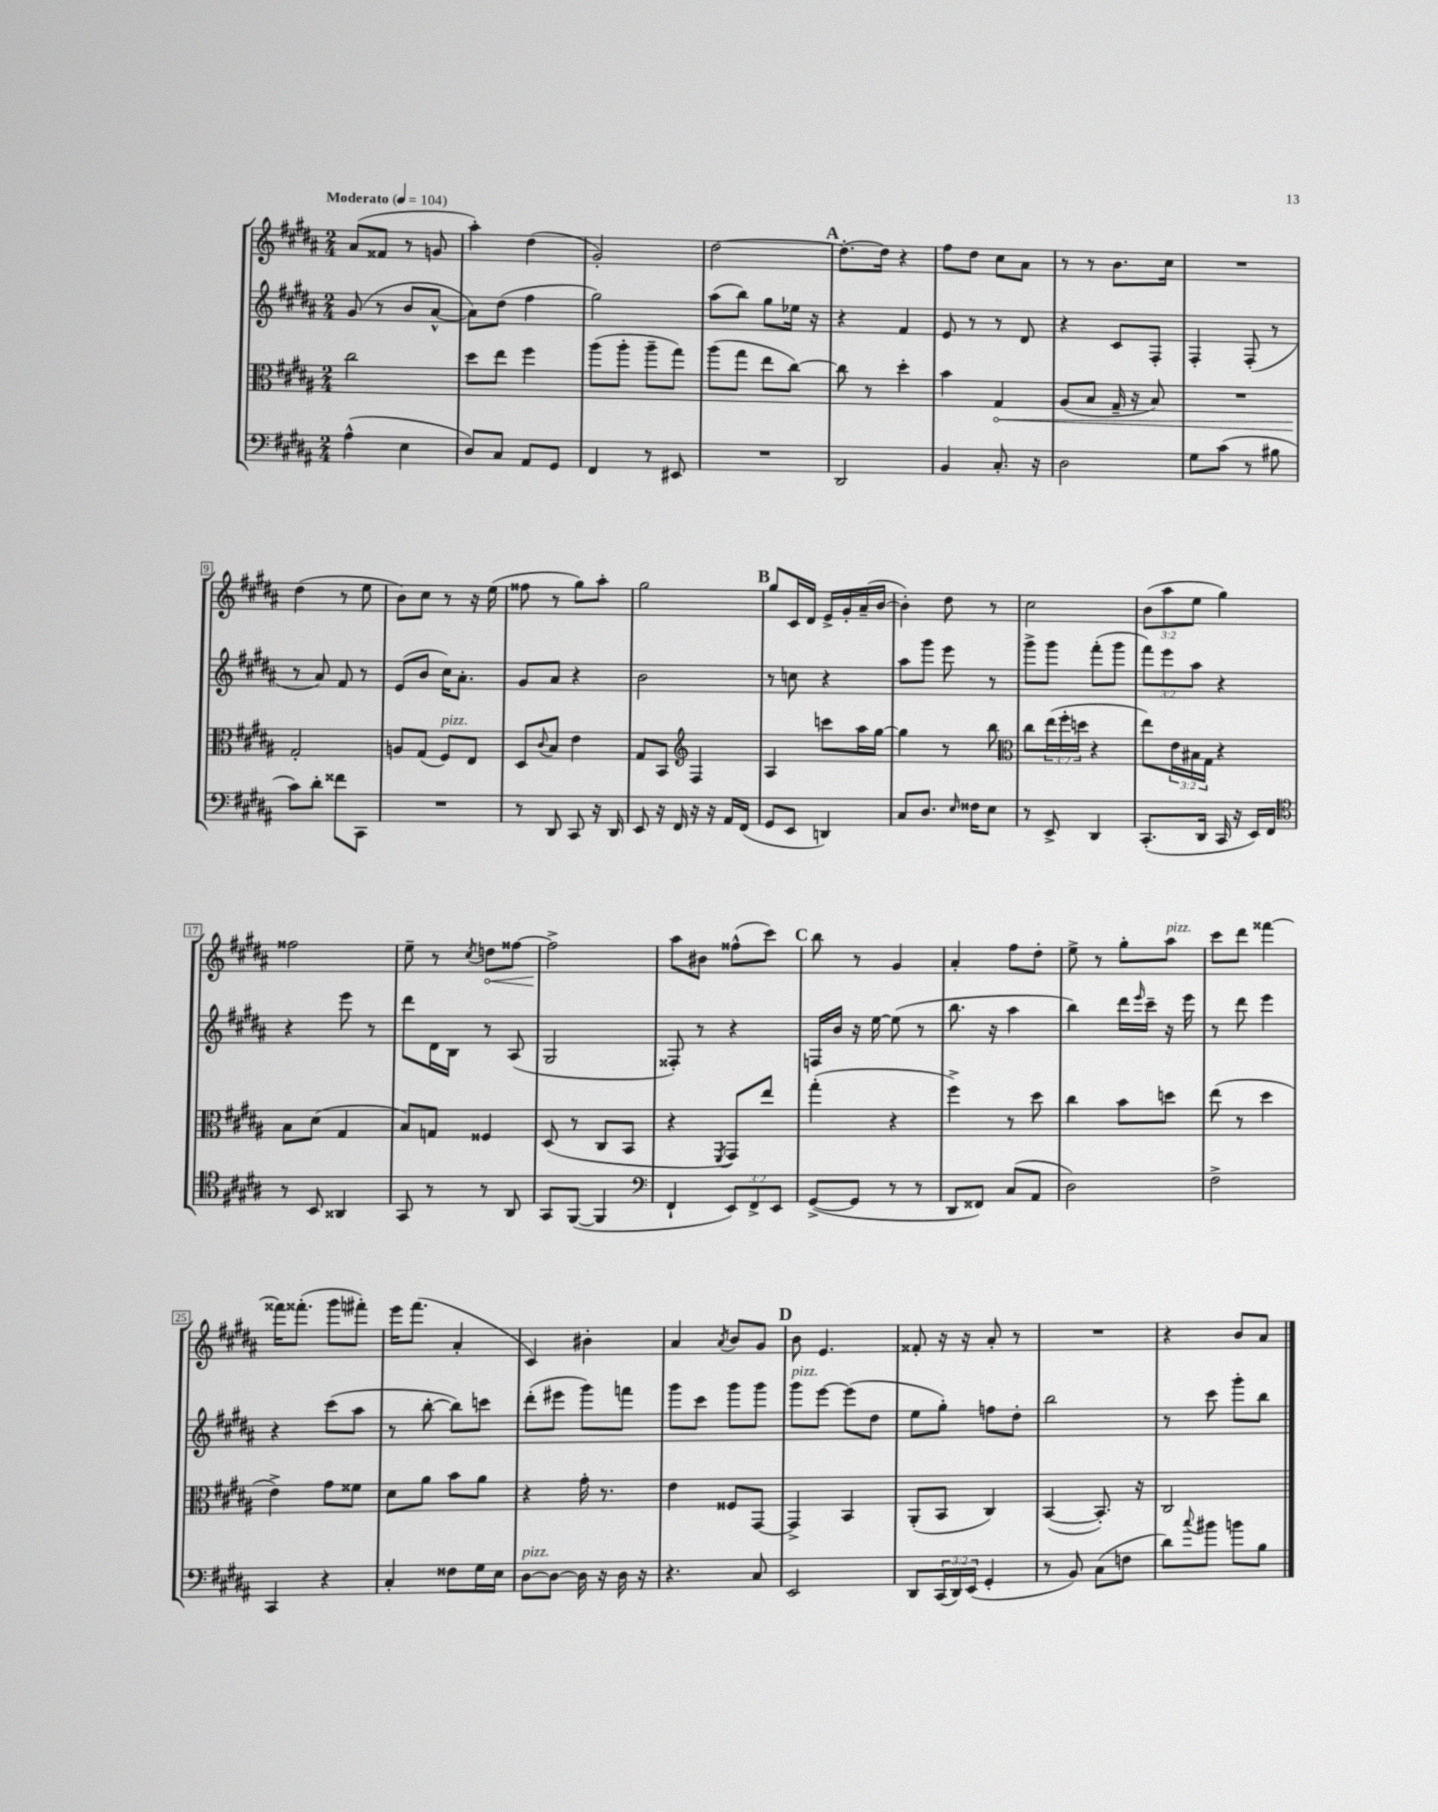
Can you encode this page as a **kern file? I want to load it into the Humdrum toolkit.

**kern	**kern	**kern	**kern
*staff4	*staff3	*staff2	*staff1
*clefF4	*clefC3	*clefG2	*clefG2
*k[f#c#g#d#a#]	*k[f#c#g#d#a#]	*k[f#c#g#d#a#]	*k[f#c#g#d#a#]
*M2/4	*M2/4	*M2/4	*M2/4
*MM104	*MM104	*MM104	*MM104
(4A#^^	2cc#	(8g#	(8a#
.	.	8r	8f##
4E	.	8b	8r
.	.	[8a#^^	8g
=	=	=	=
8D#)	8dd#	8a#])	4aa#')
8C#	8ee	(8dd#	.
8AA#	4ff#	4ff#	(4dd#
8GG#	.	.	.
=	=	=	=
4FF#	(8aa#	2gg#)	2g#')
.	8aa#'	.	.
8r	8aa#~	.	.
8EE#	8gg#)	.	.
=	=	=	=
2r	(8aa#	(8aa#	[2dd#
.	8gg#	8bb)	.
.	8ee	8gg#	.
.	[8cc#)	16ee-	.
.	.	16r	.
=	=	=	=
2DD#	8cc#]	4r	8.dd#'_
.	8r	.	.
.	.	.	16dd#]
.	4dd#'	4f#	4r
=	=	=	=
4BB	4b	8e	8ff#
.	.	8r	8dd#
8.C#'	4G#	8r	8cc#
.	.	8d#	8a#
16r	.	.	.
=	=	=	=
2D#	(8A#	4r	8r
.	8B	.	8r
.	16G#~	8c#	8.b
.	16r	.	.
.	8B)	8F#'	.
.	.	.	16cc#
=	=	=	=
8G#	2r	4F#'	2r
(8c#	.	.	.
8r	.	(8F#'	.
8B#	.	8r	.
=	=	=	=
8c#)	2G#'	8r	(4dd#
8d#'	.	8a#)	.
8f##	.	8f#	8r
8CC#	.	8r	8ee
=	=	=	=
2r	8A	(8e	8b)
.	(8G#	8b	8cc#
.	8F#)	16cc#)	8r
.	.	8.a#'	.
.	8E	.	16r
.	.	.	(16ee
=	=	=	=
8r	8D#	8g#	8ff##
.	8qqc#	.	.
8DD#	8B	8a#	8r
8CC#	4e	4r	8gg#)
16r	.	.	8aa#'
16DD#	.	.	.
=	=	=	=
8EE	8G#	2b	2gg#
16r	8BB	.	.
16FF#	.	.	.
*	*clefG2	*	*
16r	4F#	.	.
16r	.	.	.
16AA#	.	.	.
(16FF#	.	.	.
=	=	=	=
8GG#	4A#	8r	8gg#
8EE	.	8cc	16c#
.	.	.	16d#
4DD)	8ccc	4r	16e^
.	.	.	16g#'
.	16aa#	.	(16a#~
.	[16gg#	.	[16b
=	=	=	=
8C#	4gg#]	8aa#	4b'])
8.D#	.	8ggg#	.
.	8r	8eee	8dd#
16qqE	.	.	.
16F##	.	.	.
8E	8bb	8r	8r
=	=	=	=
*	*clefC3	*	*
8r	8cc#	8ggg#^	2cc#
8EE^	(24ee	8ggg#	.
.	24ff#'	.	.
.	24dd	.	.
4DD#	4r	(8fff#'	.
.	.	8ggg#	.
=	=	=	=
(8.CC#'	8ee)	12fff#)	(12b
.	.	12eee	12aa#
.	24e	.	.
.	24B#	12aa#	12ee
16DD#	.	.	.
.	24G#	.	.
16CC#	4r	4r	4gg#)
16r	.	.	.
16EE)	.	.	.
16FF#	.	.	.
=	=	=	=
*clefC4	*	*	*
8r	8B	4r	2ff##
8BB	(8d#	.	.
4AA##	4G#	8eee	.
.	.	8r	.
=	=	=	=
8GG#	8B)	8ddd#	8ee~
8r	8G	16d#	8r
.	.	16B	.
.	.	.	8qcc#
8r	4F##	8r	8dd
8AA#	.	(8A#	[8ff##
=	=	=	=
8GG#	(8D#	2G#	2ff##^]
([8FF#	8r	.	.
4FF#]	8C#	.	.
.	8BB	.	.
=	=	=	=
*clefF4	*	*	*
4FF#`	4r	8F##')	8aa#
.	.	8r	8b#
.	8qFF#	.	.
12EE)	8GG#)	4r	(8ff##^^
12FF#^	.	.	.
.	8ee	.	8ccc#)
12EE	.	.	.
=	=	=	=
([8GG#^	(4gg#'	16F	8bb
.	.	16b	.
8GG#]	.	16r	8r
.	.	[16ee	.
8r	4r	(8ee]	4g#
8r	.	8r	.
=	=	=	=
8DD#	4ff#^)	8.bb	4a#'
8FF##)	.	.	.
.	.	16r	.
(8C#	8r	4aa#	8ff#
8AA#	8dd#	.	8dd#'
=	=	=	=
2D#)	4cc#	4bb)	8ee^
.	.	.	8r
.	8b	16ddd#	8gg#'
.	.	16qqeee	.
.	.	16ccc#~	.
.	8dd	16r	8aa#
.	.	16eee	.
=	=	=	=
2F#^	(8ee	8r	8ccc#
.	8r	8ddd#	8ddd#
.	4dd#	4eee	[4fff##
=	=	=	=
4CC#	4e^)	4r	16fff##]
.	.	.	(8.fff##'
4r	8g#	(8ccc#	8ggg#
.	8f##	8aa#	8fff#')
=	=	=	=
4C#'	8d#	8r	16eee
.	.	.	(8.fff#
.	8a#	[8bb'	.
8F##	8b	8bb])	4a#'
16G#	8a#	8ccc	.
16E	.	.	.
=	=	=	=
[8D#	4r	(8ddd#'	4c#)
8D#_	.	8eee#	.
16D#]	16g#'	8ggg#)	4b#'
16r	8.r	.	.
16D#	.	8fff	.
16r	.	.	.
=	=	=	=
4.r	4e	8ggg#	4a#
.	.	8ccc#	.
.	.	.	8qa#
.	8F##	8ggg#	8b
8C#	[8GG#	8ggg#	8g#
=	=	=	=
2EE	4GG#^]	8ggg#	8b
.	.	[8eee	4.e
.	4BB	(8eee]	.
.	.	8dd#	.
=	=	=	=
8DD#	(8AA#'	8ee	8f##'
(24CC#	8BB	8gg#')	16r
24DD#)	.	.	.
.	.	.	16r
(24EE	.	.	.
4GG#'	4C#)	8ff	8a#'
.	.	8dd#'	8r
=	=	=	=
8r	([4BB	2bb	2r
8BB)	.	.	.
(8C#	8.BB'])	.	.
8F	.	.	.
.	16r	.	.
=	=	=	=
8d#)	2C#	8r	4r
8qqcc#	.	.	.
8b#	.	8ccc#	.
8b	.	8ggg#'	8b
8B	.	8bb	8a#
==	==	==	==
*-	*-	*-	*-
